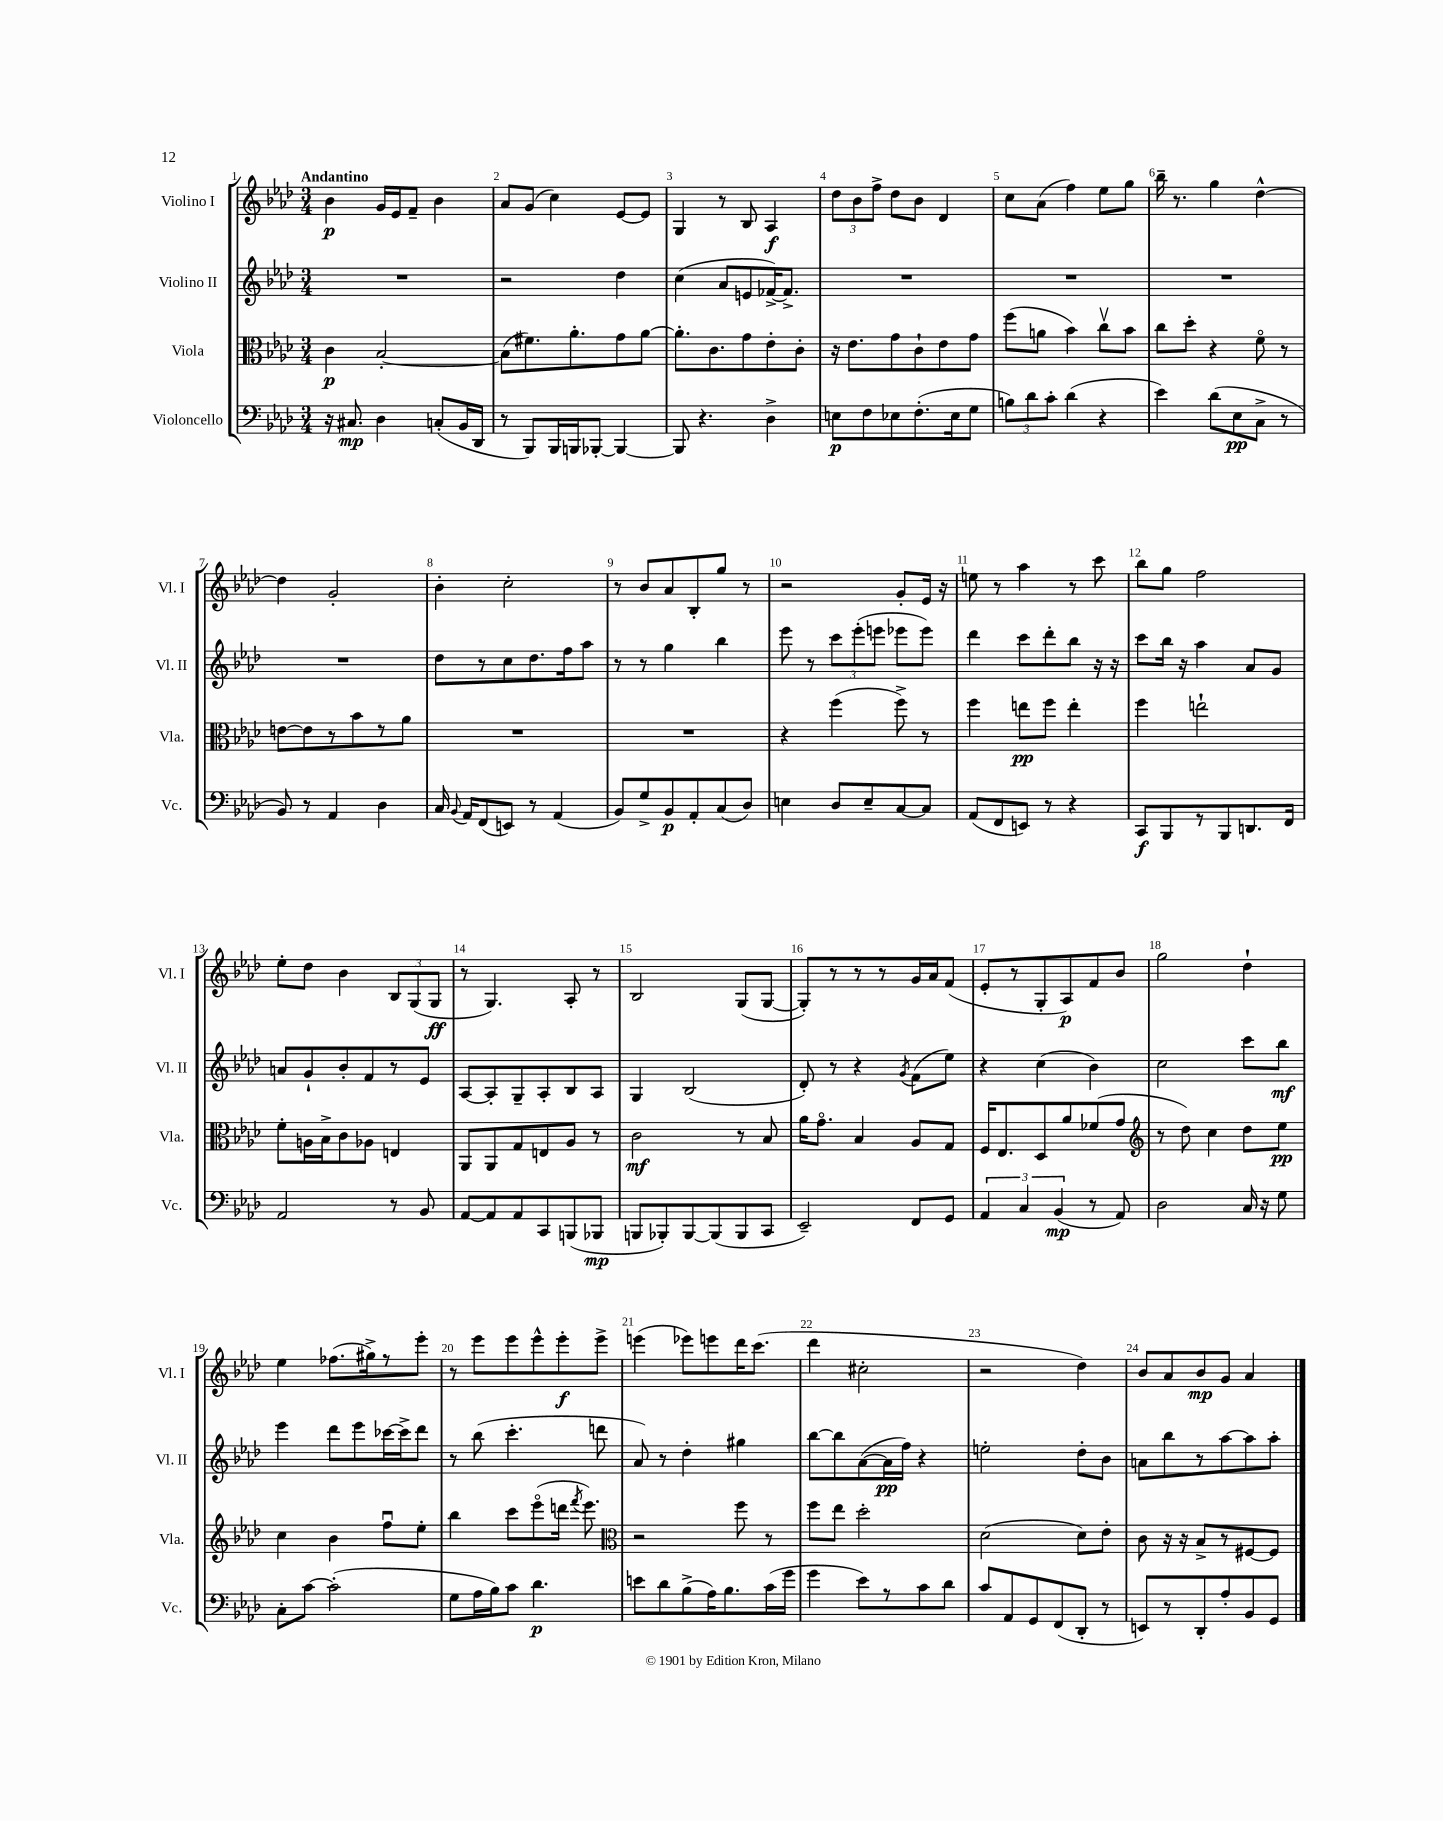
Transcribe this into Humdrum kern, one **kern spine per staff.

**kern	**kern	**kern	**kern
*staff4	*staff3	*staff2	*staff1
*clefF4	*clefC3	*clefG2	*clefG2
*k[b-e-a-d-]	*k[b-e-a-d-]	*k[b-e-a-d-]	*k[b-e-a-d-]
*M3/4	*M3/4	*M3/4	*M3/4
16r	4c	2.r	4b-
8.C#	.	.	.
4D-	[2B-'	.	16g
.	.	.	16e-
.	.	.	8f~
(8C'	.	.	4b-
16BB-	.	.	.
16DD-	.	.	.
=	=	=	=
8r	(8B-]	2r	8a-
8BBB-)	8.f#)	.	(8g
16BBB-	.	.	4cc)
16BBB	8.a-'	.	.
[8BBB-'	.	.	.
4BBB-_	8g	4dd-	[8e-
.	[8a-	.	8e-]
=	=	=	=
8BBB-]	8.a-']	(4cc	4G
4.r	.	.	.
.	8.c	.	.
.	.	8a-	8r
.	8g	8e	8B-
4D-^	8e-'	[16f-^)	4A-
.	.	8.f-^]	.
.	8c'	.	.
=	=	=	=
8E	16r	2.r	12dd-
.	8.e-	.	.
.	.	.	12b-
8F	.	.	.
.	.	.	12ff^
8E-	8g	.	8dd-
(8.F'	8c`	.	8b-
.	8e-	.	4d-
16E-	.	.	.
8G	8g	.	.
=	=	=	=
12B)	(8ff	2.r	8cc
12d-	.	.	.
.	8a	.	(8a-
12c'	.	.	.
(4d-	4b-)	.	4ff)
4r	8ccv	.	8ee-
.	8b-	.	8gg
=	=	=	=
4e-)	8cc	2.r	16bb-~
.	.	.	8.r
.	8dd-'	.	.
(8d-	4r	.	4gg
8E-	.	.	.
8C^	8fo	.	[4dd-^^
8r	8r	.	.
=	=	=	=
8BB-)	[8e	2.r	4dd-]
8r	8e]	.	.
4AA-	8r	.	2g'
.	8b-	.	.
4D-	8r	.	.
.	8a-	.	.
=	=	=	=
16C	2.r	8dd-	4b-'
8qqBB-	.	.	.
16AA-	.	.	.
(8FF	.	8r	.
8EE)	.	8cc	2cc'
8r	.	8.dd-	.
(4AA-	.	.	.
.	.	16ff	.
.	.	8aa-	.
=	=	=	=
8BB-)	2.r	8r	8r
8G^	.	8r	8b-
8BB-	.	4gg	8a-
8AA-'	.	.	8B-'
(8C	.	4bb-	8gg
8D-)	.	.	8r
=	=	=	=
4E	4r	8eee-	2r
.	.	8r	.
8D-	(4ff	12ccc	.
.	.	(12eee-'	.
8E~	.	.	.
.	.	12eee	.
[8C	8ff^)	8eee-	8g'
8C]	8r	8eee-)	16e-
.	.	.	16r
=	=	=	=
(8AA-	4ff	4ddd-	8ee
8FF	.	.	8r
8EE)	8ee	8ccc	4aa-
8r	8ff	8ddd-'	.
4r	4ee'	8bb-	8r
.	.	16r	8ccc
.	.	16r	.
=	=	=	=
8CC	4ff	8ccc	8bb-
8BBB-	.	16bb-	8gg
.	.	16r	.
8r	2ee`	4aa-	2ff
8BBB-	.	.	.
8.DD	.	8a-	.
.	.	8g	.
16FF	.	.	.
=	=	=	=
2AA-	8f'	8a	8ee-'
.	16A	8g`	8dd-
.	16B-^	.	.
.	8c	8b-'	4b-
.	8A-	8f	.
8r	4E	8r	12B-
.	.	.	(12G
8BB-	.	8e-	.
.	.	.	12G
=	=	=	=
[8AA-	8AA-	[8A-	8r
8AA-]	8AA-	8A-']	4.G)
8AA-	8G	8G~	.
8CC	8E	8A-'	.
(8BBB	8A-	8B-	8A-'
8BBB-	8r	8A-	8r
=	=	=	=
8BBB	2c	4G	2B-
8BBB-')	.	.	.
[8BBB-	.	(2B-	.
(8BBB-]	.	.	.
8BBB-	8r	.	(8G
8CC	8B-	.	[8G
=	=	=	=
2EE-~)	16a-	8d-')	8G'])
.	8.go	.	.
.	.	8r	8r
.	4B-	4r	8r
.	.	.	8r
.	.	8qg	.
8FF	8A-	(8f	16g
.	.	.	16a-
8GG	8G	8ee-)	(8f
=	=	=	=
6AA-	16F	4r	8e-'
.	8.E-	.	.
.	.	.	8r
6C	.	.	.
.	8D-	(4cc	8G'
(6BB-	.	.	.
.	8a-	.	8A-)
8r	(8f-	4b-)	8f
8AA-)	8g	.	8b-
=	=	=	=
*	*clefG2	*	*
2D-	8r	2cc	2gg
.	8dd-)	.	.
.	4cc	.	.
16C	8dd-	8ccc	4dd-`
16r	.	.	.
8G	8ee-	8bb-	.
=	=	=	=
8C'	4cc	4eee-	4ee-
[8c	.	.	.
(2c']	4b-	8ddd-	(8.ff-
.	.	8eee-	.
.	.	.	16gg#^)
.	8ffu	[16ccc-	8r
.	.	16ccc-^]	.
.	8ee-'	8ddd-	8eee-'
=	=	=	=
8G	4bb-	8r	8r
16A-	.	(8bb-	8eee-
16B-)	.	.	.
8c	8ccc	4.ccc'	8eee-
4.d-	(8eee-o	.	8eee-^^
.	16ddd	.	8eee-'
.	8qfff	.	.
.	8.eee-)	.	.
.	.	8ddd	8eee-^
=	=	=	=
*	*clefC3	*	*
8e	2r	8a-)	(4eee
8d-	.	8r	.
(8B-^	.	4dd-'	8eee-)
16A-)	.	.	8eee
8.B-	.	.	.
.	8ff	4gg#	16ddd-
.	.	.	(8.ccc
(16c	8r	.	.
16g	.	.	.
=	=	=	=
4g	8ff	[8bb-	4ddd-
.	8ee-	8bb-]	.
8e-)	2dd-'	([8a-	2cc#'
8r	.	16a-]	.
.	.	16ff)	.
8c	.	4r	.
8d-	.	.	.
=	=	=	=
8c	(2d-	2ee'	2r
8AA-	.	.	.
8GG	.	.	.
(8FF	.	.	.
8DD-'	8d-)	8dd-'	4dd-)
8r	8e-'	8b-	.
=	=	=	=
8EE)	8c	8a	8b-
8r	16r	8bb-	8a-
.	16r	.	.
8DD-'	8B-^	8r	8b-
8A-'	8r	[8aa-	8g
8BB-	[8F#	8aa-]	4a-
8GG	8F#]	8aa-'	.
==	==	==	==
*-	*-	*-	*-
